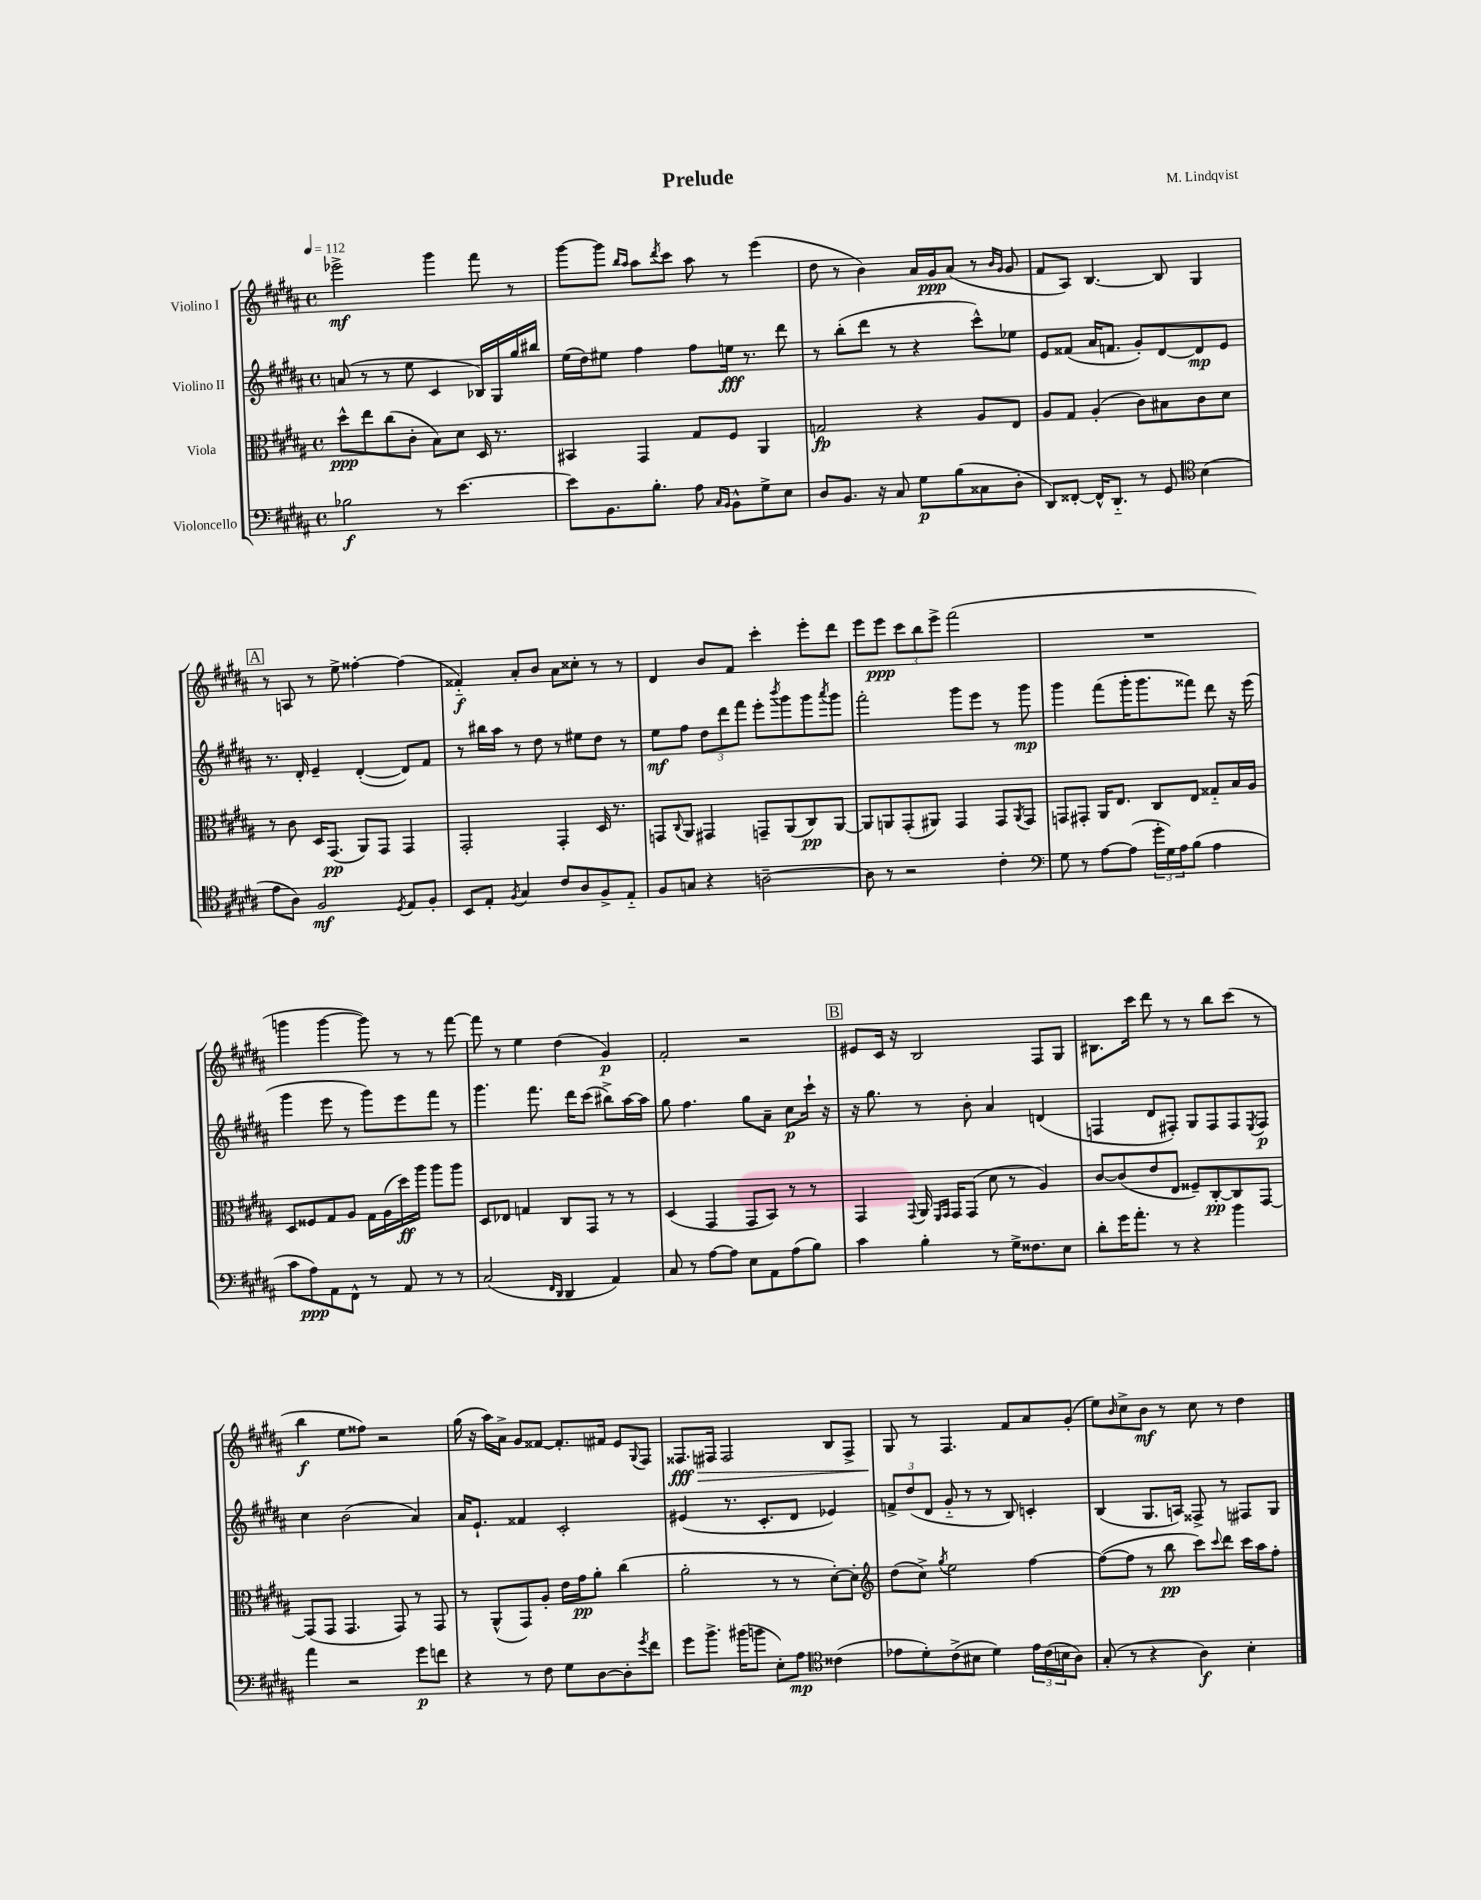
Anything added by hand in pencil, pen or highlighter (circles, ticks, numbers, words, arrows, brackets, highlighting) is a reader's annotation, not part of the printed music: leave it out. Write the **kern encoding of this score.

**kern	**kern	**kern	**kern
*staff4	*staff3	*staff2	*staff1
*clefF4	*clefC3	*clefG2	*clefG2
*k[f#c#g#d#a#]	*k[f#c#g#d#a#]	*k[f#c#g#d#a#]	*k[f#c#g#d#a#]
*M4/4	*M4/4	*M4/4	*M4/4
*met(c)	*met(c)	*met(c)	*met(c)
*MM112	*MM112	*MM112	*MM112
2B-\	8dd#^^\L	(8a/	2eee-^\
.	8ee\	8r	.
.	(8cc#\	8r	.
.	8c#'\J	8ee\	.
8r	8B\L)	4c#/	4ggg#\
[4.e\	8d#\J	.	.
.	16D#/	16B-/LL)	8fff#\
.	8.r	16G#/	.
.	.	16gg#/	8r
.	.	16bb#/JJ	.
=	=	=	=
8e\]L	4BB#/	(16ee\LL	[8ggg#\L
.	.	16dd#\J)	.
8.BB\	.	8ee#\J	8ggg#\]J
.	.	.	16qqbb/LL
.	.	.	16qqaa#/JJ
.	4GG#/	4ff#\	8aa#\L
8.B'\J	.	.	.
.	.	.	8qddd#/
.	.	.	8ccc#\J
8A#\	8G#/L	8ff#\L	8aa#\
16qqC#/LL	.	.	.
16qqBB/JJ	.	.	.
8BB^^\L	8F#/J	16ee\Jk	8r
.	.	8.r	.
8G#^\	4AA#/	.	(4eee\
8E\J	.	8ddd#\	.
=	=	=	=
8D#/L	2G/	8r	8dd#\
8.BB/J	.	(8bb'\L	8r
.	.	8ddd#\J	4b\)
16r	.	.	.
8C#/	.	8r	.
8G#\L	4r	4r	16a#/LL
.	.	.	16g#/J
(8B\	.	.	(8a#/J
8C##\	8A#/L	8ccc#^^\L)	8r
.	.	.	16qqb/LL
.	.	.	16qqg#/JJ
8D#'\J	8E/J	8ee-\J	8g#/
=	=	=	=
8DD#/L)	8A#/L	8e/L	8f#/L
[8FF##'/J	8G#/J	(8f##/J	8A#/J)
16FF##^^/]LK	(4A#'/	16a#/LK	[4.B/
8.DD#'~/J	.	8.f/J	.
8r	8c#\L)	8g#'/L)	.
8GG#/	8B#\	[8d#/	8B/]
*clefC4	*	*	*
(4B\	8c#\	8d#/]	4G#/
.	8d#\J	8e/J	.
=	=	=	=
8e\L	8r	8.r	8r
8A#\J)	8c#\	.	8A/
.	.	16d#'/	.
2F#/	16D#/LK	4e~/	8r
.	(8.GG#/J	.	.
.	.	.	8ee^\
.	8AA#/L)	([4d#'/	[4ff##'\
.	8GG#/J	.	.
8qD#/	.	.	.
8E/L	4GG#/	8d#/]L)	(4ff##\]
8F#'/J	.	8f#/J	.
=	=	=	=
8BB/L	2GG#'/	8r	4f##'~/)
8E'/J	.	16bb#\LL	.
.	.	16aa#\JJ	.
8qF#/	.	.	.
4G#/	.	8r	8a#'/L
.	.	8dd#\	8b/J
8c#/L	4GG#'/	8r	8a#\L
8A#/	.	8ee#\L	8cc##'\J
8F#^/	16D#/	8dd#\J	8r
.	8.r	.	.
8E'~/J	.	8r	8r
=	=	=	=
8F#/L	8GG/L	8ee\L	4d#/
.	8qqC#/	.	.
8G/J	8AA#/J	8ff#\J	.
4r	4GG#/	12dd#\L	8b/L
.	.	12ddd#\	.
.	.	.	8f#/J
.	.	12fff#\J	.
[2A~\	8GG~/L	8eee'\L	4ccc#'\
.	.	8qbbb/	.
.	(8AA#/	8ggg#\	.
.	8C#/)	8ggg#\	8eee'\L
.	.	8qaaa#/	.
.	[8AA#/J	8ggg#\J	8ddd#\J
=	=	=	=
8A\]	8AA#/]L	2fff#'\	8eee\L
8r	8AA/	.	8eee\J
2r	(8GG#'/	.	12ccc#\L
.	.	.	12bb\
.	8AA#/J)	.	.
.	.	.	12eee^\J
.	4GG#/	8ggg#\L	(2fff#\
.	.	8eee\J	.
4c#'\	8GG#/L	8r	.
.	8qAA#/	.	.
.	8GG#/J	8ggg#\	.
=	=	=	=
*clefF4	*	*	*
8G#\	8GG/L	4ggg#\	1r
8r	8GG#'/J	.	.
[8A#\L	16AA#/LK	(8fff#\L	.
.	8.E/J	.	.
(8A#\]J	.	16ggg#'\K	.
.	.	8.ggg#\	.
24g#'\LL	8C#/L	.	.
24G#\)	.	.	.
24A#\J	.	.	.
(8B\J	8E/J	8fff##\J)	.
4A#\	8G##'~/L	8ddd#\	.
.	16B/L	16r	.
.	16A#/JJ	(16eee\	.
=	=	=	=
8c#\L	8D#/L	4ggg#\	4ggg\
8A#\)	8F##/	.	.
8AA#\	8G#/	8eee\	[4ggg\
8FF#^^\J	8A#/J	8r	.
8r	16G#\LL	8ggg#\L)	8ggg\])
.	(16A#\	.	.
8AA#/	16dd#\)	8eee\	8r
.	16aa#\JJ	.	.
8r	8aa#\L	8fff#\J	8r
8r	8aa#\J	8r	[8fff#\
=	=	=	=
(2C#/	8D#/L	4.ggg#\	8fff#\]
.	8E-/J	.	8r
.	4G/	.	4ee\
.	.	8.fff#\	.
16qqFF#/LL	.	.	.
16qqDD#/JJ	.	.	.
4DD#/	8C#/L	.	(4dd#\
.	.	16ddd#\LK	.
.	8GG#/J	(8ccc#\J	.
4AA#/)	8r	8bb#^\L)	4g#/)
.	8r	[16aa#\L	.
.	.	16aa#\]JJ	.
=	=	=	=
8C#/	(4D#/	8gg#\	2f#'/
8r	.	4.ff#\	.
[8A#\L	4GG#/	.	.
8A#\]J	.	.	.
8E\L	8GG#/L	8gg#\L	2r
8AA#\	8BB/J)	8a#~\J	.
(8A#\	8r	8cc#\L	.
8B\J)	8r	16ccc#`\Jk	.
.	.	16r	.
=	=	=	=
4c#\	4GG#/	16r	8e#/L
.	.	8.gg#\	.
.	.	.	16c#/Jk
.	.	.	16r
.	8qqGG#/	.	.
4B'\	16AA#/	8r	2B/
.	16qqFF#/LL	.	.
.	16qqGG#/JJ	.	.
.	16GG#/LK	.	.
.	(8GG#/J	8b'\	.
8r	8d#\	4a#/	.
16G#^\LK	8r	.	.
8.F##\	.	.	.
.	4A#/)	(4d/	8F#/L
8E\J	.	.	8G#/J
=	=	=	=
8d#'\L	[8c#/L	4F/	8.B#\L
16g#\K	(8c#/]	.	.
8.a#'\J	.	.	16ccc#\Jk
.	8e/	8d#/L	8ddd#\
8r	8E/J	8F#'/J)	8r
4r	8F##~/L)	8G#/L	8r
.	[8C#'/	8F#/	8bb\L
4b\	8C#/]	8F#/	(8ccc#\J
.	.	8qE/	.
.	[8GG#/J	8F#/J	8r
=	=	=	=
4a#\	(8GG#/]L	4cc#\	4bb\
.	8GG#/J	.	.
2r	4.GG#/	(2b\	8ee\L
.	.	.	8ff##\J)
.	.	.	2r
.	8GG#/)	.	.
8g#\L	8r	4a#/)	.
8f\J	8GG#/	.	.
=	=	=	=
4r	8r	16a#/LK	(16gg#\
.	.	8.e`/J	16r
.	(8AA#^^/L	.	16aa#\LL)
.	.	.	16a#^\JJ
8r	8GG#/)	4f##/	8g#/L
8F#\	8A#'/J	.	[8f##/J
8G#\L	16e\LL	2c#'/	8.f##'/]L
.	16g#\J	.	.
[8D#\	8a#'\J	.	.
.	.	.	16f#/Jk
8D#'\]	(4cc#\	.	8e/L
8qg#/	.	.	8qqG#/
8f#\J	.	.	8F#/J
=	=	=	=
8g#\L	2a#'\	(4e#/	8.F##/L
8.b^\J	.	.	.
.	.	.	16F#/Jk
.	.	8.r	2F#/
(16b#\LK	.	.	.
8b\J	.	.	.
.	.	8.c#'/L	.
8E'\L)	8r	.	.
8A#\J	8r	8d#/J	.
*clefC4	*	*	*
(4c##\	[8d#'\L)	4e-/)	8B/L
.	8d#'\]J	.	8F#^/J
=	=	=	=
*	*clefG2	*	*
8e-\L	(8dd#\L	12f^/L	8G#/
.	.	(12dd#/	.
8d#'\)	8cc#^\J)	.	8r
.	.	12d#/J	.
.	8qgg#/	.	.
(8c#^\	2ee\	8g#'~/	4.F#/
8B#\J	.	8r	.
4d#\)	.	8r	.
.	.	8B/)	8f#/L
24e-\LL	[4ff#\	4c'/	8a#/
(24c#\	.	.	.
24B\J	.	.	.
8A#\J)	.	.	(8g#'/J
=	=	=	=
(8G#'/	(8ff#\_L	(4B/	8ee\L)
.	.	.	16qqb/
8r	8ff#\]J	.	8cc#^\
4r	8r	8.G#/L	8b\J
.	8bb\	.	8r
.	.	16A/Jk)	.
4A#\)	8ccc#\L)	8F##^/	8cc#\
.	8qqccc#/	.	.
.	8ddd#\J	8r	8r
4B'\	16ccc#\LL	8F#/L	4dd#\
.	16aa#\J	.	.
.	8ff#'\J	8G#/J	.
==	==	==	==
*-	*-	*-	*-
